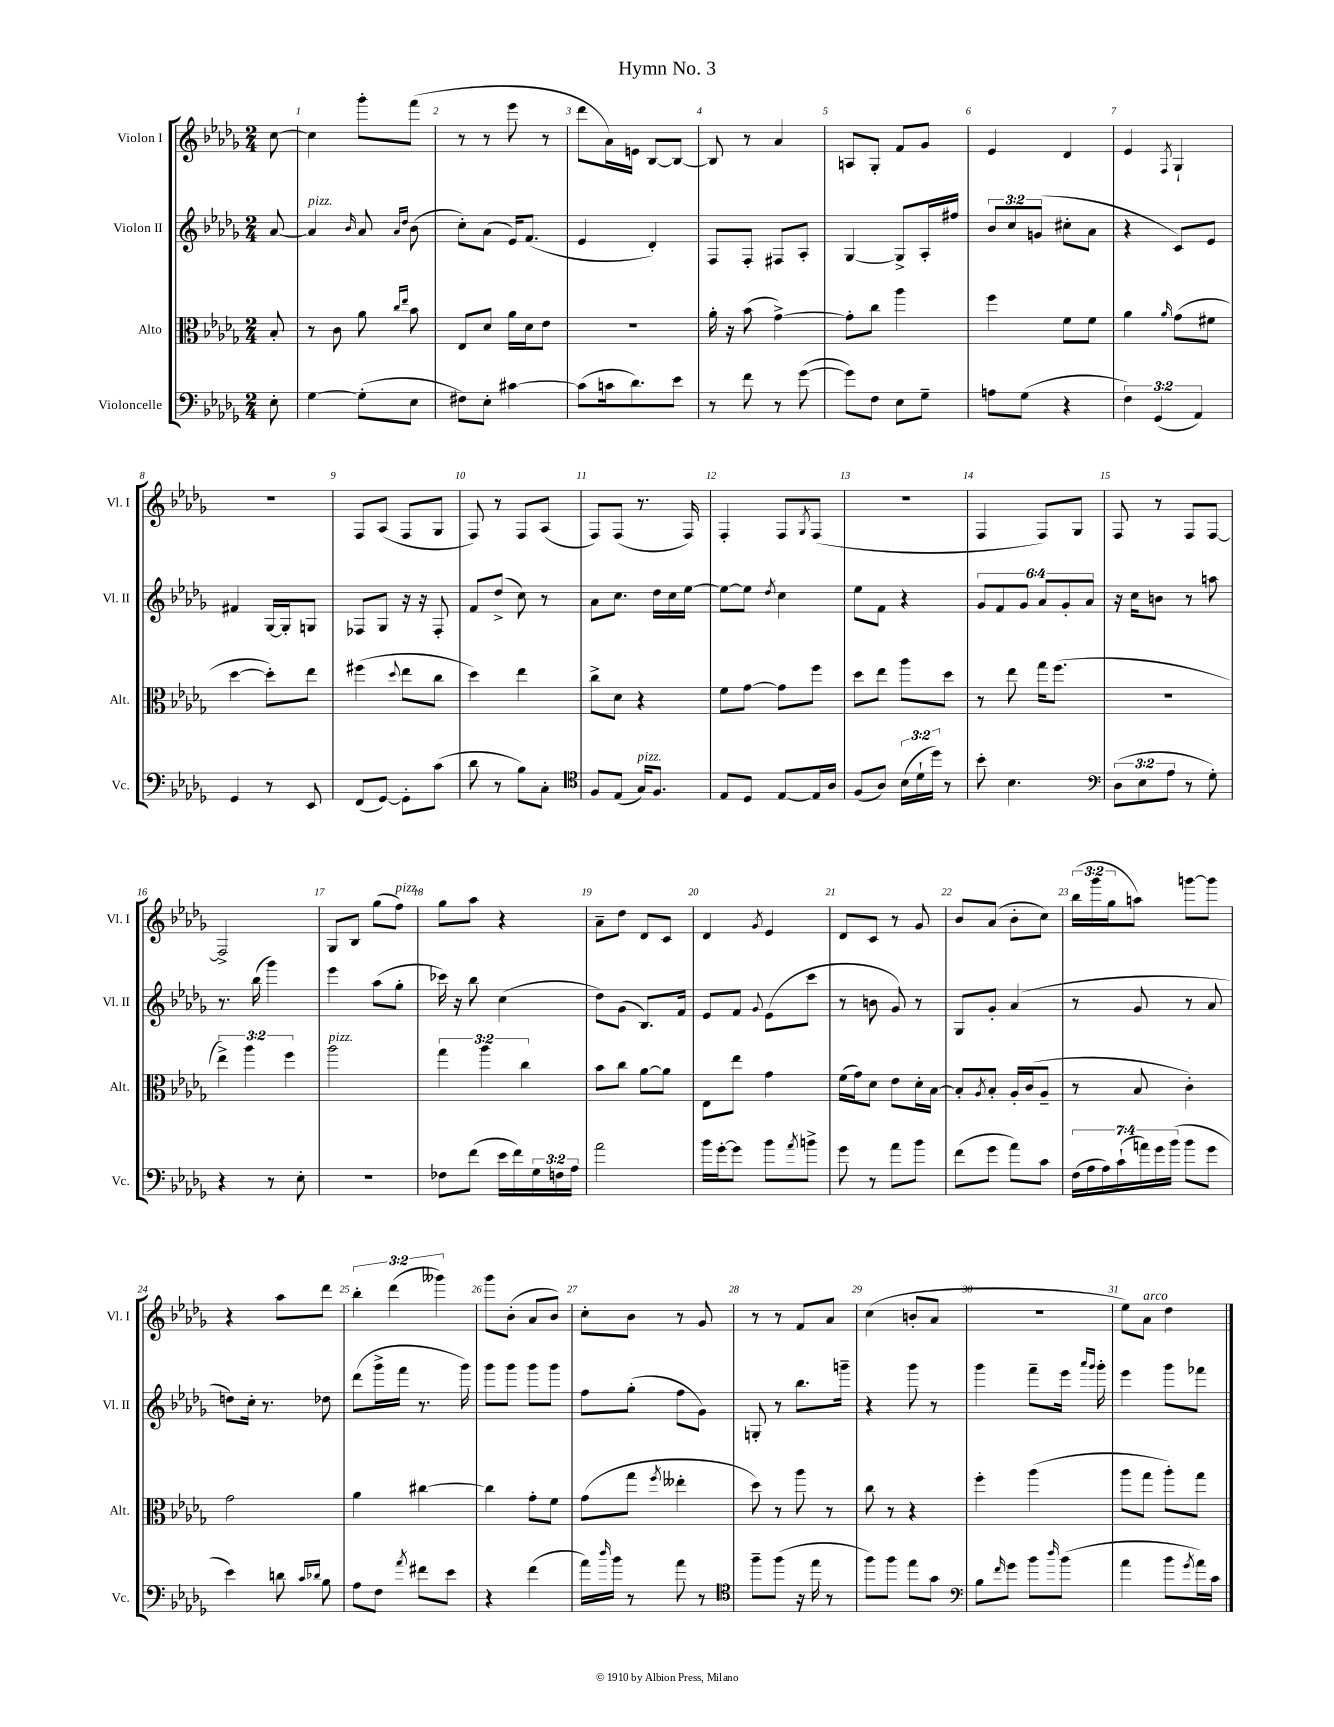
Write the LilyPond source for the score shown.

\header { title = "Hymn No. 3" }
<<
\new StaffGroup <<
\new Staff = "s0" \with { instrumentName = "Violon I" shortInstrumentName = "Vl. I" } {
    \clef treble \key des \major \numericTimeSignature \time 2/4 \override Staff.TupletNumber.text = #tuplet-number::calc-fraction-text \partial 8
    c''8~ |
    c''4 ges'''8-. f'''8( |
    r8 r8 ees'''8 r8 |
    des'''8 aes'16) e'16 bes8~ bes8~ |
    bes8 r8 aes'4 |
    a8 ges8-. f'8 ges'8 |
    ees'4 des'4 |
    ees'4 \acciaccatura { f8 } ges4-! |
    r2 |
    f8 aes8( f8 ges8 |
    f8) r8 f8 aes8( |
    f8) f8( r8. f16) |
    f4-. f8 \acciaccatura { ges8 } f8( |
    r2 |
    f4 f8) ges8 |
    f8 r8 f8 f8~ |
    f2-> |
    ges8 bes8 ges''8( f''8^\markup { \italic "pizz." }) |
    ges''8 aes''8 r4 |
    aes'8-- des''8 des'8 c'8 |
    des'4 \acciaccatura { ges'8 } ees'4 |
    des'8 c'8 r8 ges'8 |
    bes'8 aes'8( bes'8-. c''8) |
    \tuplet 3/2 { bes''16( ges'''16 ges''16 } a''8) g'''8~ g'''8 |
    r4 aes''8 des'''8 |
    \tuplet 3/2 { bes''4-. des'''4( geses'''4) } |
    ges'''8 bes'8-.( aes'8 bes'8) |
    c''8-. bes'8 r8 ges'8 |
    r8 r8 f'8 aes'8 |
    c''4( b'8-. aes'8 |
    R2 |
    ees''8) aes'8^\markup { \italic "arco" } des''4 \bar "|." |
}
\new Staff = "s1" \with { instrumentName = "Violon II" shortInstrumentName = "Vl. II" } {
    \clef treble \key des \major \numericTimeSignature \time 2/4 \override Staff.TupletNumber.text = #tuplet-number::calc-fraction-text \partial 8
    aes'8~ |
    aes'4^\markup { \italic "pizz." } \grace { bes'16 } aes'8 \grace { aes'16 des''16 } bes'8( |
    c''8-.) aes'8( ees'16) f'8.( |
    ees'4 des'4-.) |
    f8 f8-. fis8 aes8-. |
    ges4~ ges8-> aes16-. fis''16 |
    \tuplet 3/2 { bes'8 c''8 g'8( } cis''8-. aes'8 |
    r4 c'8) ees'8 |
    fis'4 ges16~ ges16-. g8 |
    fes8 ges8 r16 r16 fes8-. |
    f'8 des''8->( c''8) r8 |
    aes'8 c''8. des''16 c''16 ees''16~ |
    ees''8~ ees''8 \acciaccatura { des''8 } c''4 |
    ees''8 f'8 r4 |
    \tuplet 6/4 { ges'8 f'8 ges'8 aes'8 ges'8-. aes'8 } |
    r16 c''16 b'8 r8 a''8 |
    r8. bes''16( ges'''4) |
    ees'''4 aes''8( ges''8-. |
    ces'''16) r16 bes''8 c''4( |
    des''8) ges'8( bes8.) f'16 |
    ees'8 f'8 \appoggiatura { ges'8 } ees'8( c'''8 |
    r8 b'8 ges'8) r8 |
    ges8 ges'8-. aes'4( |
    r8 ges'8 r8 aes'8 |
    d''8) c''16-. r8. des''8 |
    des'''8( ges'''16-> f'''16 r8. ges'''16) |
    ges'''8 ges'''8 ges'''8 ges'''8 |
    f''8 ges''8-.( f''8 ges'8) |
    g8-. r8 bes''8. g'''16-- |
    r4 ges'''8 r8 |
    ges'''4 f'''8-- ees'''16 \grace { aes'''16 ges'''16 } ges'''16-. |
    ees'''4 ges'''8 fes'''8 \bar "|." |
}
\new Staff = "s2" \with { instrumentName = "Alto" shortInstrumentName = "Alt." } {
    \clef alto \key des \major \numericTimeSignature \time 2/4 \override Staff.TupletNumber.text = #tuplet-number::calc-fraction-text \partial 8
    bes8-. |
    r8 c'8 aes'8 \grace { c''16 ees''16 } bes'8 |
    ees8 des'8 aes'16 des'16 ees'8 |
    R2 |
    aes'16-. r16 bes'8( ges'4~->) |
    ges'8-. c''8 aes''4 |
    f''4 f'8 f'8 |
    aes'4 \grace { aes'16 } ges'8( fis'8 |
    des''4~ des''8-.) ees''8 |
    fis''4( \appoggiatura { des''8 } ees''8 c''8 |
    des''4) ees''4 |
    c''8-> des'8 r4 |
    f'8 ges'8~ ges'8 f''8 |
    des''8 ees''8 aes''8 des''8 |
    r8 ees''8 ges''16 f''8.( |
    R2 |
    \tuplet 3/2 { ees''4->) aes''4 f''4 } |
    aes''2^\markup { \italic "pizz." } |
    \tuplet 3/2 { ges''4 aes''4 c''4 } |
    bes'8 c''8 aes'8~ aes'8 |
    ees8 ees''8 ges'4 |
    f'16( ges'16) des'8 ees'8 des'16-. bes16~ |
    bes8-. \acciaccatura { aes8 } bes8-. aes16-. c'16( aes8-- |
    r8 bes8 c'4-.) |
    ges'2 |
    aes'4 cis''4~ |
    cis''4 ges'8-. f'8 |
    ges'8( ges''8 \acciaccatura { f''8 } eeses''4-. |
    des''8) r8 aes''8 r8 |
    c''8 r8 r4 |
    f''4-. aes''4( |
    aes''8 ges''8 aes''8-.) ges''8 \bar "|." |
}
\new Staff = "s3" \with { instrumentName = "Violoncelle" shortInstrumentName = "Vc." } {
    \clef bass \key des \major \numericTimeSignature \time 2/4 \override Staff.TupletNumber.text = #tuplet-number::calc-fraction-text \partial 8
    ees8-. |
    ges4~ ges8-.( ees8 |
    fis8) ees8-. cis'4~ |
    cis'8( c'16 des'8.) ees'8 |
    r8 f'8 r8 ges'8~( |
    ges'8) f8 ees8 ges8-- |
    a8 ges8( r4 |
    \tuplet 3/2 { f4) ges,4( aes,4) } |
    ges,4 r8 ees,8 |
    f,8( ges,8~) ges,8-. c'8( |
    des'8 r8 bes8) c8-. |
    \clef tenor f8 ees8( ges16^\markup { \italic "pizz." }) f8. |
    ees8 des8 ees8~ ees16 aes16 |
    f8( aes8) \tuplet 3/2 { bes16( des'16-! des''16) } r8 |
    bes'8-. bes4. |
    \clef bass \tuplet 3/2 { des8( ees8 aes8 } r8 ges8-.) |
    r4 r8 ees8-. |
    R2 |
    fes8 f'8( ees'16 f'16) \tuplet 3/2 { ges16 f16 aes16 } |
    aes'2 |
    bes'16 ges'16~-. ges'8 bes'8 \acciaccatura { aes'8 } b'8-> |
    ges'8 r8 aes'8 bes'8 |
    f'8( ges'8 aes'8) c'8 |
    \tuplet 7/4 { f16( aes16 aes16) c'16-!( a'16) ges'16 bes'16( } bes'8 ges'8 |
    ees'4) d'8 \grace { c'16 des'16 } bes8 |
    aes8 f8 \acciaccatura { aes'8 } fis'8 ees'8 |
    r4 f'4( |
    aes'16) \grace { des''16 } bes'16 r8 aes'8 r8 |
    \clef tenor f''8-- f''8( r16 ees''16 r8 |
    f''8) f''8 ees''8 ges'8 |
    \clef bass bes8 \grace { f'16 } ges'8 bes'8 \grace { des''16 } bes'8( |
    aes'4 bes'8 \acciaccatura { ges'8 } aes'16) c'16 \bar "|." |
}
>>
>>
\layout { \context { \Score \override BarNumber.break-visibility = ##(#f #t #t) barNumberVisibility = #all-bar-numbers-visible } }
